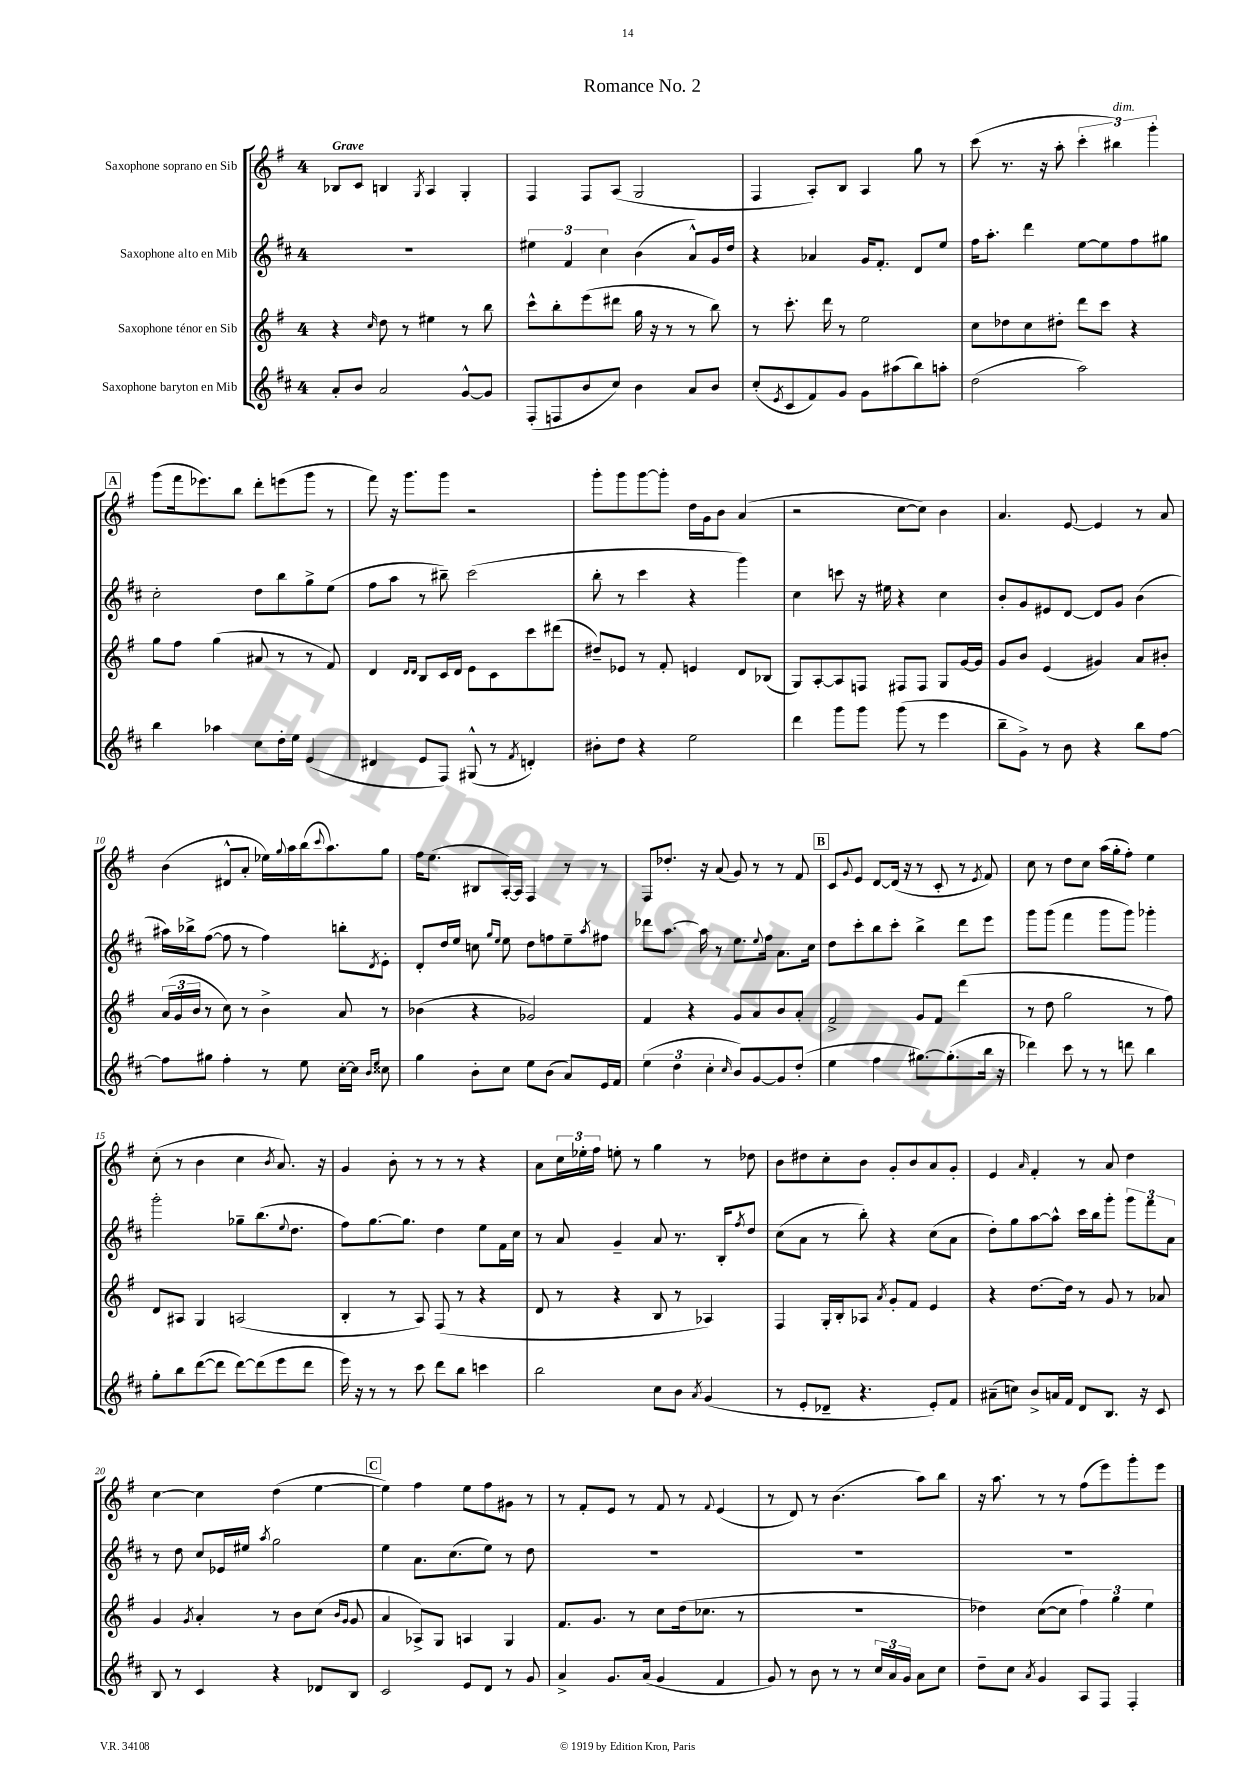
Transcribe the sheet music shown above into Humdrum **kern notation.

**kern	**kern	**kern	**kern
*staff4	*staff3	*staff2	*staff1
*clefG2	*clefG2	*clefG2	*clefG2
*k[f#c#]	*k[f#]	*k[f#c#]	*k[f#]
*M4/4	*M4/4	*M4/4	*M4/4
8a'	4r	1r	8B-
8b	.	.	8c
.	16qqcc	.	.
2a	8dd	.	4B
.	8r	.	.
.	.	.	8qG
.	4ee#	.	4A
[8g^^	8r	.	4G'
8g]	8bb	.	.
=	=	=	=
(8F#'	8ccc^^	6ee#	4F#
8F	8bb'	.	.
.	.	6f#	.
8b	(8eee	.	8F#
.	.	6cc#	.
8cc#)	8ddd#	.	(8A
4b	16gg	(4b	2G
.	16r	.	.
.	8r	.	.
8a	8r	8a^^)	.
8b	8bb)	16g	.
.	.	16dd	.
=	=	=	=
(8cc#'	8r	4r	4F#
8qe	.	.	.
8c#	8.ccc'	.	.
8f#)	.	4a-	8A')
.	16ddd	.	.
8g	8r	.	8B
8g	2ee	16g	4A
.	.	8.f#'	.
(8aa#	.	.	.
8bb)	.	8d	8gg
8aa'	.	8ee	8r
=	=	=	=
(2dd	8cc	16ff#	(8ccc
.	.	8.aa'	.
.	8dd-	.	8.r
.	8cc	4ddd	.
.	.	.	16r
.	8dd#'	.	8aa'
2aa)	8ddd	[8ee	6ccc'
.	8ccc	8ee]	.
.	.	.	6bb#)
.	4r	8ff#	.
.	.	.	6ggg'
.	.	8gg#	.
=	=	=	=
4bb	8gg	2cc#'	(8ggg
.	8ff#	.	16fff#
.	.	.	8.eee-)
4aa-	(4gg	.	.
.	.	.	8bb
8cc#	8a#	8dd	8ddd'
16dd'	8r	8bb	(8eee
16ee	.	.	.
(4e	8r	8gg^	8ggg
.	8f#)	(8ee	8r
=	=	=	=
4d#	4d	8ff#	8fff#)
.	.	8aa	16r
.	.	.	8.ggg
.	16qqd	.	.
.	16qqd	.	.
8e	8B	8r	.
8F#)	16c	8bb#~)	8ggg
.	16d	.	.
(8G#^^	8e	(2ccc#	2r
8r	8c	.	.
8qf#	.	.	.
4d')	8ccc	.	.
.	(8ddd#	.	.
=	=	=	=
8b#'	8dd#~)	8bb'	8ggg'
8dd	8e-	8r	8ggg
4r	8r	4ccc#	[8ggg
.	8f#'	.	8ggg']
2ee	4e	4r	16dd
.	.	.	16g
.	.	.	8b
.	8d	4ggg)	(4a
.	(8B-	.	.
=	=	=	=
4ddd	8G)	4cc#	2r
.	[8A'	.	.
8ggg	8A]	8ccc	.
8ggg	8F	16r	.
.	.	16ee#	.
(8ggg	8F#	4r	[8cc
8r	8F#	.	8cc])
4eee	8G	4cc#	4b
.	[16g	.	.
.	16g]	.	.
=	=	=	=
8bb~	8g	8b'	4.a
8g^)	8b	8g	.
8r	(4e	8e#	.
8b	.	[8d	[8e
4r	4g#)	8d]	4e]
.	.	8g	.
8bb	8a	(4b	8r
[8ff#	8b#'	.	8a
=	=	=	=
8ff#]	(24a	16aa#)	(4b
.	24g	.	.
.	.	16bb-^	.
.	24b	.	.
8gg#	8r	([8ff#	.
4ff#'	8cc)	8ff#]	8d#^^
.	8r	8r	8a'
8r	4b^	4ff#)	16ee-)
.	.	.	8qqgg
.	.	.	16aa
8ee	.	.	(16bb
.	.	.	8qqccc
.	.	.	8.aa)
[16cc#'	8a	8bb'	.
16cc#]	.	.	.
16qqb	.	.	.
16qqee	.	8qd	.
8cc##	8r	8e'	8gg
=	=	=	=
4gg	(4b-	8d'	16ff#
.	.	.	(8.ee
.	.	16dd	.
.	.	16ee	.
8b'	4r	8cc	8B#
.	.	16qqgg	.
.	.	16qqee	.
8cc#	.	8ee	[16A')
.	.	.	16A]
8ee	2g-)	8dd	4F#
(8b	.	8ff	.
8a)	.	8ee~	8r
.	.	8qaa	.
16e	.	8ff#	8r
16f#	.	.	.
=	=	=	=
(6ee	4f#	8ddd-	8F#
.	.	[8.aa	8.dd-'
6dd	.	.	.
.	4r	.	.
.	.	16aa]	16r
6cc#'	.	.	.
.	.	8r	(8a
16qqcc#	.	.	.
8b)	8g	8.ee	8g)
[8g	8a	.	8r
.	.	8qqee	.
.	.	16ff#	.
8g]	8b	8.a	8r
(8dd'	8a'	.	8f#
.	.	16cc#	.
=	=	=	=
4ee	2f#^	8dd	8c
.	.	.	8qqg
.	.	8ccc#'	8e
4ff#	.	8bb	[8d
.	.	8ccc#'	(16d]
.	.	.	16r
[8.gg#)	8g	4bb^	8r
.	8f#	.	8c'
(8.gg#']	.	.	.
.	(4ddd	8ddd	8r
.	.	.	8qe
16bb	.	8eee	8f#)
16r	.	.	.
=	=	=	=
4ddd-)	8r	8ggg	8cc
.	8dd	(8ggg	8r
8ccc#	2gg	4fff#	8dd
8r	.	.	8cc
8r	.	8ggg	(16aa
.	.	.	16gg'
8ddd	.	8ggg)	8ff#')
4bb	8r	4ggg-'	4ee
.	8ff#)	.	.
=	=	=	=
8gg'	8d	2ggg'	(8cc'
8bb	8A#	.	8r
([8ddd	4G	.	4b
8ddd]	.	.	.
[8ddd)	(2A	8gg-~	4cc
(8ddd]	.	(8.bb	.
.	.	.	8qb
8eee	.	.	8.a)
.	.	8qqee	.
.	.	8.dd	.
8ddd	.	.	.
.	.	.	16r
=	=	=	=
16eee)	4B'	8ff#)	4g
16r	.	.	.
8r	.	[8.gg	.
8r	8r	.	8b'
.	.	8.gg]	.
8ccc#	8A)	.	8r
8ddd	(8F#	4dd	8r
8bb	8r	.	8r
4ccc	4r	8ee	4r
.	.	16f#	.
.	.	16cc#	.
=	=	=	=
2bb	8d	8r	8a
.	8r	8a	24cc
.	.	.	24ee-'
.	.	.	24ff#
.	4r	4g~	8ee'
.	.	.	8r
8cc#	8B	8a	4gg
8b	8r	8.r	.
8qa	.	.	.
(4g	4A-)	.	8r
.	.	16B'	.
.	.	8qff#	.
.	.	8dd	8dd-
=	=	=	=
8r	4F#	(8cc#	8b
8e'	.	8a	8dd#
8d-~	16G'	8r	8cc'
.	16B'	.	.
4.r	8A-	8bb')	8b
.	8qa	.	.
.	8g'	4r	8g'
.	8f#	.	8b
8e')	4e	(8cc#	8a
8f#	.	8a	8g'
=	=	=	=
(8a#~	4r	8dd')	4e
8cc)	.	8gg	.
.	.	.	16qqa
8b^	[8.dd	[8aa	4f#'
16a	.	8aa^^]	.
16f#	16dd]	.	.
8d	8r	16ccc#	8r
.	.	16bb	.
8.B	8g	8ggg'	8a
.	8r	12ggg	4dd
16r	.	.	.
.	.	12fff#	.
8c#	8a-	.	.
.	.	12a	.
=	=	=	=
8B	4g	8r	[4cc
8r	.	8dd	.
.	8qg	.	.
4c#	4a'	8cc#	4cc]
.	.	16e-	.
.	.	16ee#	.
.	.	8qaa	.
4r	8r	2gg	(4dd
.	8b	.	.
8d-	(8cc	.	[4ee
.	16qqb	.	.
.	16qqg	.	.
8B	8g	.	.
=	=	=	=
2c#	4a	4ee	4ee])
.	8A-^)	8.a	4ff#
.	8G	.	.
.	.	(8.cc#	.
8e	4A	.	8ee
8d	.	8ee)	8ff#
8r	4G	8r	8g#
8g	.	8dd	8r
=	=	=	=
4a^	8.f#	1r	8r
.	.	.	8f#'
.	8.g	.	.
8.g	.	.	8e
.	8r	.	8r
(16a	.	.	.
4g	8cc	.	8f#
.	(16dd	.	8r
.	8.cc-	.	.
.	.	.	8qqf#
4f#	.	.	(4e
.	8r	.	.
=	=	=	=
8g)	1r	1r	8r
8r	.	.	8d)
8b	.	.	8r
8r	.	.	(4.b
8r	.	.	.
24cc#	.	.	.
24a	.	.	.
24g	.	.	.
8a	.	.	8aa)
8cc#	.	.	8bb
=	=	=	=
8dd~	4dd-)	1r	16r
.	.	.	8.aa
8cc#	.	.	.
8qa	.	.	.
4g	([8cc	.	8r
.	8cc]	.	8r
8A	6ff#)	.	(8ff#
8F#	.	.	8eee)
.	6gg	.	.
4F#'	.	.	8ggg'
.	6ee	.	.
.	.	.	8eee
==	==	==	==
*-	*-	*-	*-
